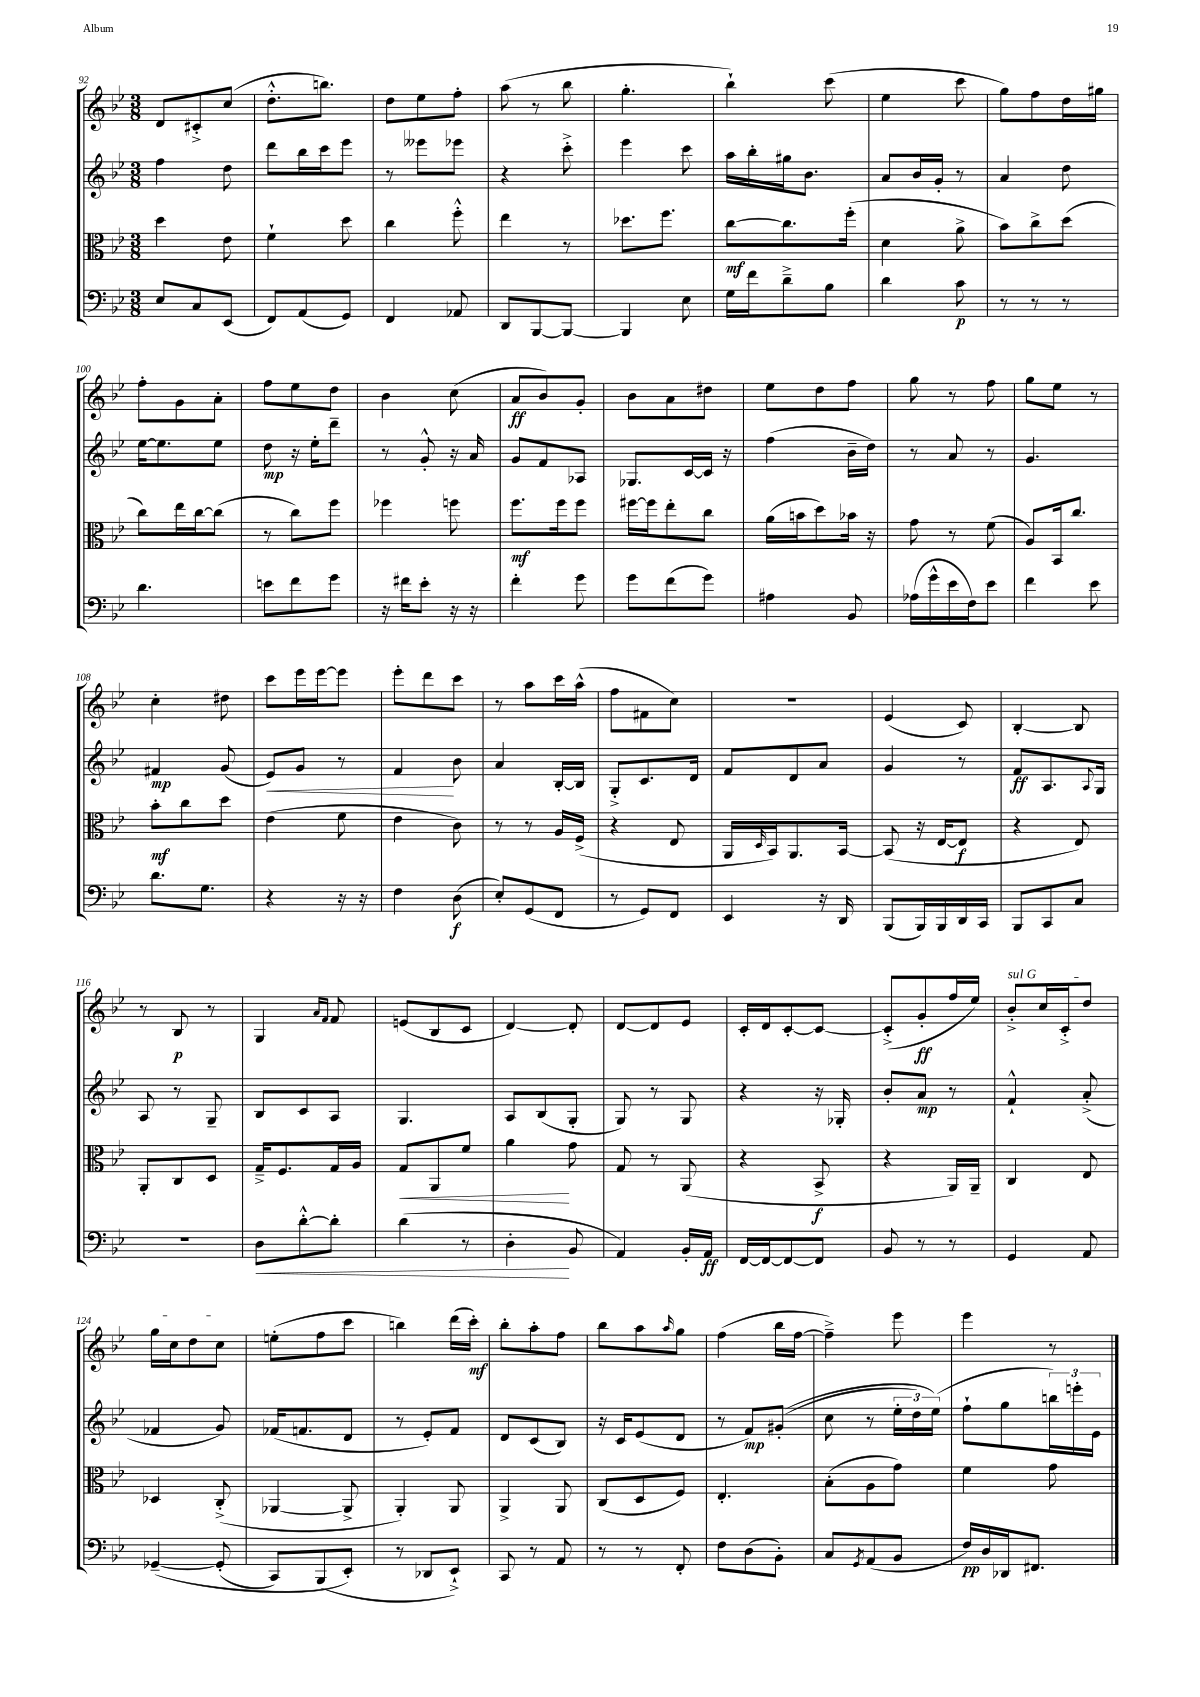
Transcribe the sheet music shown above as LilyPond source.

<<
\new StaffGroup <<
\new Staff = "s0" {
    \clef treble \key bes \major \numericTimeSignature \time 3/8
    d'8 cis'8-.-> c''8( |
    d''8.-.-^ b''8.) |
    d''8 ees''8 f''8-. |
    a''8( r8 bes''8 |
    g''4.-. |
    bes''4-!) c'''8( |
    ees''4 c'''8 |
    g''8) f''8 d''16 gis''16 |
    f''8-. g'8 a'8-. |
    f''8 ees''8 d''8 |
    bes'4 c''8( |
    a'8\ff bes'8) g'8-. |
    bes'8 a'8 dis''8 |
    ees''8 d''8 f''8 |
    g''8 r8 f''8 |
    g''8 ees''8 r8 |
    c''4-. dis''8 |
    c'''8 ees'''16 ees'''16~ ees'''8 |
    ees'''8-. d'''8 c'''8 |
    r8 a''8 c'''16 a''16-^( |
    f''8 fis'8 c''8) |
    R4. |
    ees'4( c'8) |
    bes4~-. bes8 |
    r8 bes8\p r8 |
    g4 \grace { a'16 f'16 } f'8 |
    e'8( bes8 c'8 |
    d'4~) d'8-. |
    d'8~ d'8 ees'8 |
    c'16-. d'16 c'8~-. c'8~ |
    c'8-.->( g'8-.\ff f''16 ees''16) |
    \once \override TextSpanner.bound-details.left.text = \markup { \italic "sul G" } bes'8-.->\startTextSpan c''16 c'16-.-> d''8 |
    g''16 c''16 d''8 c''8\stopTextSpan |
    e''8-.( f''8 c'''8 |
    b''4) d'''16( c'''16-.\mf) |
    bes''8-. a''8-. f''8 |
    bes''8 a''8 \grace { a''16 } g''8 |
    f''4( bes''16 f''16~ |
    f''4--->) ees'''8 |
    ees'''4 r8 \bar "|." |
}
\new Staff = "s1" {
    \clef treble \key bes \major \numericTimeSignature \time 3/8
    f''4 d''8 |
    d'''8 bes''16 c'''16 ees'''8 |
    r8 eeses'''8 ees'''8 |
    r4 c'''8-.-> |
    ees'''4 c'''8 |
    a''16 bes''16-. gis''16 bes'8. |
    a'8 bes'16 g'16-. r8 |
    a'4 d''8 |
    ees''16~ ees''8. ees''8 |
    d''8\mp r16 ees''16-. d'''8-- |
    r8 g'8-.-^ r16 a'16 |
    g'8 f'8 aes8 |
    ges8. c'16~ c'16 r16 |
    f''4( bes'16-- d''16) |
    r8 a'8 r8 |
    g'4. |
    fis'4\mp g'8( |
    ees'8\<) g'8 r8 |
    f'4\! bes'8 |
    a'4 bes16~-. bes16 |
    g8-.-> c'8. d'16 |
    f'8 d'8 a'8 |
    g'4 r8 |
    f'8\ff a8. \appoggiatura { a8 } g16 |
    a8 r8 g8-- |
    bes8 c'8 a8 |
    g4. |
    a8 bes8( g8-. |
    g8) r8 g8 |
    r4 r16 ges16-. |
    bes'8-. a'8\mp r8 |
    f'4-!-^ a'8-.->( |
    fes'4 g'8) |
    fes'16( f'8. d'8 |
    r8 ees'8-.) f'8 |
    d'8 c'8( bes8) |
    r16 c'16 ees'8( d'8 |
    r8 f'8\mp) gis'8-.(\( |
    c''8 r8 \tuplet 3/2 { ees''16-. d''16) ees''16(\) } |
    f''8-! g''8 \tuplet 3/2 { b''16) e'''16-. ees'16 } \bar "|." |
}
\new Staff = "s2" {
    \clef alto \key bes \major \numericTimeSignature \time 3/8
    d''4 ees'8 |
    f'4-! d''8 |
    c''4 f''8-.-^ |
    ees''4 r8 |
    des''8. f''8. |
    c''8~\mf c''8. f''16-.( |
    d'4 a'8-> |
    bes'8) c''8-> d''8( |
    c''8) ees''16 c''16~ c''8( |
    r8 c''8) f''8 |
    fes''4 f''8 |
    f''8.\mf f''16 f''8 |
    fis''16~ fis''16 ees''8-. c''8 |
    a'16( b'16 d''8) bes'16 r16 |
    g'8 r8 f'8( |
    a8) bes,16 c''8. |
    bes'8-.\mf c''8 d''8 |
    ees'4( f'8 |
    ees'4 c'8) |
    r8 r8 a16 f16->( |
    r4 ees8 |
    a,16 \grace { d16 } bes,16) a,8. bes,16~ |
    bes,8( r16 ees16~ ees8\f |
    r4 ees8) |
    a,8-. c8 d8 |
    g16---> f8. g16 a16 |
    g8\< a,8 f'8 |
    a'4\! g'8 |
    g8 r8 a,8( |
    r4 bes,8->\f |
    r4 a,16) a,16-- |
    c4 ees8 |
    des4 c8-.->( |
    aes,4~ aes,8-> |
    a,4-.) a,8 |
    a,4-> a,8 |
    c8( d8 f8) |
    ees4.-. |
    bes8-.( a8 g'8) |
    f'4 g'8 \bar "|." |
}
\new Staff = "s3" {
    \clef bass \key bes \major \numericTimeSignature \time 3/8
    ees8 c8 ees,8( |
    f,8) a,8( g,8) |
    f,4 aes,8 |
    d,8 bes,,8~ bes,,8~ |
    bes,,4 ees8 |
    g16 f'16 d'8---> bes8 |
    d'4 c'8\p |
    r8 r8 r8 |
    d'4. |
    e'8 f'8 g'8 |
    r16 fis'16 ees'8-. r16 r16 |
    f'4-. g'8 |
    g'8 f'8( g'8) |
    ais4 bes,8 |
    aes16( g'16-^ ees'16 f16) ees'8 |
    f'4 ees'8 |
    d'8. g8. |
    r4 r16 r16 |
    f4 d8\f( |
    ees8-.) g,8( f,8 |
    r8 g,8) f,8 |
    ees,4 r16 d,16 |
    bes,,8( bes,,16) bes,,16 d,16 c,16 |
    bes,,8 c,8 c8 |
    R4. |
    d8\< d'8~-.-^ d'8-. |
    d'4( r8 |
    d4-.\! bes,8 |
    a,4) bes,16-. a,16\ff |
    f,16~ f,16~ f,8~ f,8 |
    bes,8 r8 r8 |
    g,4 a,8 |
    ges,4~--\( ges,8-.( |
    c,8) bes,,8( ees,8-.\) |
    r8 des,8 ees,8-!->) |
    c,8 r8 a,8 |
    r8 r8 f,8-. |
    f8 d8( bes,8-.) |
    c8 \acciaccatura { g,8 } a,8( bes,8 |
    f16\pp) d16 des,16 fis,8. \bar "|." |
}
>>
>>
\layout { \context { \Score currentBarNumber = #92 } }
